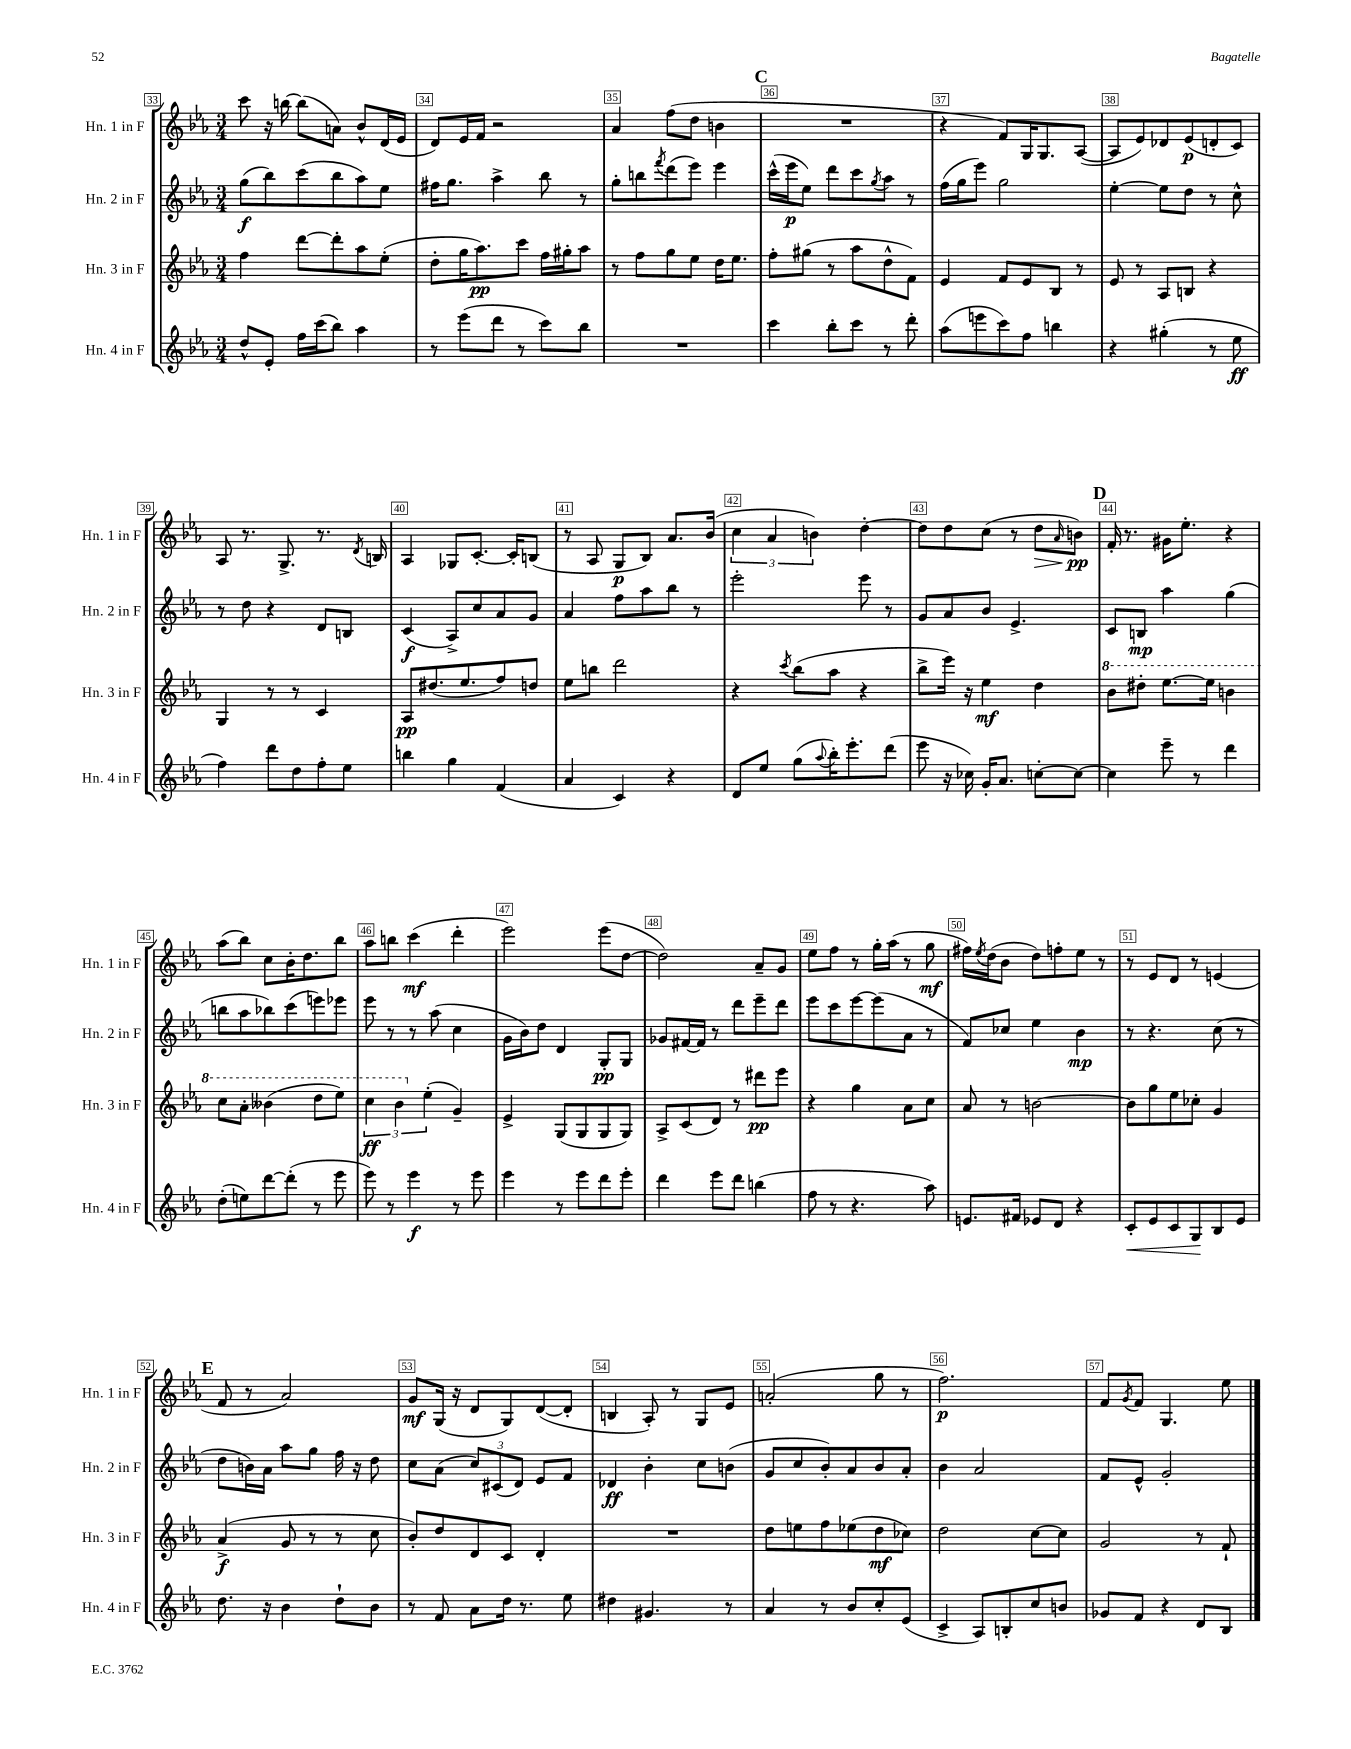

**kern	**dynam	**kern	**dynam	**kern	**dynam	**kern	**dynam
*part4	*part4	*part3	*part3	*part2	*part2	*part1	*part1
*staff4	*staff4	*staff3	*staff3	*staff2	*staff2	*staff1	*staff1
*I"Hn. 4 in F	*	*I"Hn. 3 in F	*	*I"Hn. 2 in F	*	*I"Hn. 1 in F	*
*I'Hn. 4 in F	*	*I'Hn. 3 in F	*	*I'Hn. 2 in F	*	*I'Hn. 1 in F	*
*clefG2	*	*clefG2	*	*clefG2	*	*clefG2	*
*k[b-e-a-]	*	*k[b-e-a-]	*	*k[b-e-a-]	*	*k[b-e-a-]	*
*M3/4	*	*M3/4	*	*M3/4	*	*M3/4	*
=33	=33	=33	=33	=33	=33	=33	=33
8dd^^/L	.	4ff\	.	(8gg\L	f	8ccc\	.
8e-'/J	.	.	.	8bb-\)	.	16r	.
.	.	.	.	.	.	[16bbn\	.
16ff\LL	.	[8ddd\L	.	(8ccc\	.	(8bb\L]	.
(16ccc\J	.	.	.	.	.	.	.
8bb-\J)	.	8ddd'\]	.	8bb-\	.	8an\J)	.
4aa-\	.	8aa-\	.	8aa-\)	.	8b-^^/L	.
.	.	(8ee-'\J	.	8ee-\J	.	(16d/L	.
.	.	.	.	.	.	16e-/JJ	.
=34	=34	=34	=34	=34	=34	=34	=34
8r	.	8dd'\L	.	16ff#X\KL	.	8d/L)	.
.	.	.	.	8.gg\J	.	.	.
(8eee-\L	.	16gg\K	.	.	.	16e-/L	.
.	.	8.aa-\)	pp	.	.	16f/JJ	.
8ddd\J	.	.	.	4aa-^\	.	2r	.
8r	.	8ccc\J	.	.	.	.	.
8ccc\L)	.	16ff\LL	.	8bb-\	.	.	.
.	.	16gg#X'\J	.	.	.	.	.
8bb-\J	.	8aa-\J	.	8r	.	.	.
=35	=35	=35	=35	=35	=35	=35	=35
2.r	.	8r	.	8gg'\L	.	4a-/	.
.	.	8ff\L	.	8bbn\	.	.	.
.	.	.	.	8qfff/	.	.	.
.	.	8gg\	.	(8ddd\	.	(8ff\L	.
.	.	8ee-\J	.	8eee-\J)	.	8dd\J	.
.	.	16dd\KL	.	4eee-\	.	4bn\	.
.	.	8.ee-\J	.	.	.	.	.
!!LO:REH:place=s1:t=C
=36	=36	=36	=36	=36	=36	=36	=36
4ccc\	.	8ff'\L	.	(16ccc^^\LL	.	2.r	.
.	.	.	.	16eee-\J	p	.	.
.	.	(8gg#X\J	.	8ee-\J)	.	.	.
8bb-'\L	.	8r	.	8ddd\L	.	.	.
8ccc\J	.	8aa-\L	.	8ccc\	.	.	.
.	.	.	.	8qgg/	.	.	.
8r	.	8dd^^\	.	8aa-\J	.	.	.
8ddd'\	.	8f\J)	.	8r	.	.	.
=37	=37	=37	=37	=37	=37	=37	=37
(8aa-\L	.	4e-/	.	(16ff\LL	.	4r	.
.	.	.	.	16gg\J	.	.	.
8eeen\	.	.	.	8eee-\J)	.	.	.
8ccc\)	.	8f/L	.	2gg\	.	8f/L)	.
8ff\J	.	8e-/	.	.	.	16G/K	.
.	.	.	.	.	.	8.G/	.
4bbn\	.	8B-/J	.	.	.	.	.
.	.	8r	.	.	.	([8A-/J	.
=38	=38	=38	=38	=38	=38	=38	=38
4r	.	8e-/	.	[4ee-'\	.	8A-/L]	.
.	.	8r	.	.	.	8e-/)	.
(4gg#X'\	.	8A-/L	.	8ee-\L]	.	8d-X/	.
.	.	8Bn/J	.	8dd\J	.	(8e-/	p
8r	.	4r	.	8r	.	8dn'/	.
8ee-\	ff	.	.	8cc^^\	.	8c/J)	.
!!LO:LB:g=z
=39	=39	=39	=39	=39	=39	=39	=39
4ff\)	.	4G/	.	8r	.	8A-/	.
.	.	.	.	8dd\	.	8.r	.
8ddd\L	.	8r	.	4r	.	.	.
.	.	.	.	.	.	8.G^/	.
8dd\	.	8r	.	.	.	.	.
8ff'\	.	4c/	.	8d/L	.	8.r	.
8ee-\J	.	.	.	8Bn/J	.	.	.
.	.	.	.	.	.	8qd/	.
.	.	.	.	.	.	16Bn/	.
=40	=40	=40	=40	=40	=40	=40	=40
4bbn\	.	8A-/L	pp	(4c/	f	4A-/	.
.	.	(8.dd#X/	.	.	.	.	.
4gg\	.	.	.	8A-^/L)	.	8G-X/L	.
.	.	8.ee-/	.	.	.	.	.
.	.	.	.	8cc/	.	[8.c'/J	.
(4f/	.	8ff/)	.	8a-/	.	.	.
.	.	.	.	.	.	16c'/KL]	.
.	.	8ddn/J	.	8g/J	.	(8Bn/J	.
=41	=41	=41	=41	=41	=41	=41	=41
4a-/	.	8ee-\L	.	4a-/	.	8r	.
.	.	8bbn\J	.	.	.	8A-/	.
4c/)	.	2ddd\	.	8ff\L	.	8G/L	p
.	.	.	.	8aa-\	.	8B-/J)	.
4r	.	.	.	8bb-\J	.	8.a-/L	.
.	.	.	.	8r	.	.	.
.	.	.	.	.	.	(16b-/Jk	.
=42	=42	=42	=42	=42	=42	=42	=42
8d/L	.	4r	.	2eee-'\	.	6cc\	.
8ee-/J	.	.	.	.	.	.	.
.	.	.	.	.	.	6a-/	.
.	.	8qccc/	.	.	.	.	.
(8gg\L	.	(8bb-\L	.	.	.	.	.
.	.	.	.	.	.	6bn\)	.
8qqaa-/	.	.	.	.	.	.	.
16bb-'\K)	.	8aa-\J	.	.	.	.	.
8.eee-'\	.	.	.	.	.	.	.
.	.	4r	.	8eee-\	.	[4dd'\	.
(8ddd\J	.	.	.	8r	.	.	.
=43	=43	=43	=43	=43	=43	=43	=43
8eee-\	.	8bb-^\L	.	8g/L	.	8dd\L]	.
16r	.	16eee-\Jk)	.	8a-/	.	8dd\	.
16cc-X\)	.	16r	.	.	.	.	.
16g'/KL	.	4ee-\	mf	8b-/J	.	(8cc\J	.
8.a-/J	.	.	.	.	.	.	.
.	.	.	.	4.e-^/	.	8r	.
!	!	!	!	!	!	!	!LO:HP:b
[8ccn'\L	.	4dd\	.	.	.	8dd\L	>
.	.	.	.	.	.	16qqa-/	.
8cc\J_	.	.	.	.	.	8bn\J)	pp
.	.	.	.	.	.	.	]
!!LO:REH:place=s1:t=D
=44	=44	=44	=44	=44	=44	=44	=44
*	*	*8va	*	*	*	*	*
4cc\]	.	8bb-\L	.	8c/L	.	16f'/	.
.	.	.	.	.	.	8.r	.
.	.	8ddd#X'\J	.	8Bn/J	mp	.	.
8eee-~\	.	[8.eee-\L	.	4aa-\	.	16g#X\KL	.
.	.	.	.	.	.	8.ee-'\J	.
8r	.	.	.	.	.	.	.
.	.	16eee-\Jk]	.	.	.	.	.
4ddd\	.	4bbn\	.	(4gg\	.	4r	.
!!LO:LB:g=z
=45	=45	=45	=45	=45	=45	=45	=45
(8dd'\L	.	8ccc\L	.	8bbn\L	.	(8aa-\L	.
8een\)	.	8aa-'\J	.	8aa-\	.	8bb-\J)	.
[8ddd\	.	(4bb--X\	.	8bb-X\)	.	8cc\L	.
(8ddd'\J]	.	.	.	(8ccc\	.	16b-'\K	.
.	.	.	.	.	.	8.dd\	.
8r	.	8ddd\L	.	8eeen\)	.	.	.
8eee-\	.	8eee-\J)	.	8eee-X\J	.	8bb-\J	.
=46	=46	=46	=46	=46	=46	=46	=46
8eee-\)	.	6ccc\	ff	8eee-\	.	8aa-\L	.
8r	.	.	.	8r	.	8bbn\J	.
.	.	6bb-\	.	.	.	.	.
4eee-\	f	.	.	8r	.	(4ccc\	mf
*	*	*X8va	*	*	*	*	*
.	.	(6ee-'\	.	.	.	.	.
.	.	.	.	(8aa-\	.	.	.
8r	.	4g~/)	.	4cc\	.	4ddd'\	.
8eee-\	.	.	.	.	.	.	.
=47	=47	=47	=47	=47	=47	=47	=47
4eee-\	.	4e-^/	.	16g\LL	.	2eee-\)	.
.	.	.	.	16b-\J)	.	.	.
.	.	.	.	8dd\J	.	.	.
8r	.	(8G/L	.	4d/	.	.	.
8eee-\L	.	8G/	.	.	.	.	.
8ddd\	.	8G/	.	8G'/L	pp	(8eee-\L	.
8eee-'\J	.	8G/J)	.	8G/J	.	[8dd\J	.
=48	=48	=48	=48	=48	=48	=48	=48
4ddd\	.	8A-^/L	.	8g-X/L	.	2dd\])	.
.	.	(8c/	.	[16f#X/L	.	.	.
.	.	.	.	16f#/JJ]	.	.	.
8eee-\L	.	8d/J)	.	8r	.	.	.
8ddd\J	.	8r	.	8ddd\L	.	.	.
(4bbn\	.	8ddd#X\L	pp	8eee-~\	.	8a-~/L	.
.	.	8eee-\J	.	8ddd\J	.	8g/J	.
=49	=49	=49	=49	=49	=49	=49	=49
8ff\	.	4r	.	8eee-\L	.	8ee-\L	.
8r	.	.	.	8ccc\	.	8ff\J	.
4.r	.	4gg\	.	[8eee-\	.	8r	.
.	.	.	.	(8eee-\]	.	16gg'\LL	.
.	.	.	.	.	.	(16aa-\JJ	.
.	.	8a-\L	.	8a-\J	.	8r	.
8aa-\)	.	8cc\J	.	8r	.	8gg\	mf
=50	=50	=50	=50	=50	=50	=50	=50
8.en/L	.	8a-/	.	8f/L)	.	16ff#X\LL)	.
.	.	.	.	.	.	8qee-/	.
.	.	.	.	.	.	(16dd\J	.
.	.	8r	.	8cc-X/J	.	8b-\J	.
16f#X/Jk	.	.	.	.	.	.	.
8e-X/L	.	[2bn\	.	4ee-\	.	8dd\L)	.
8d/J	.	.	.	.	.	8ffn'\	.
4r	.	.	.	4b-\	mp	8ee-\J	.
.	.	.	.	.	.	8r	.
=51	=51	=51	=51	=51	=51	=51	=51
!	!LO:HP:b	!	!	!	!	!	!
8c'/L	<	8b\L]	.	8r	.	8r	.
8e-/	.	8gg\	.	4.r	.	8e-/L	.
8c/	.	8ee-\	.	.	.	8d/J	.
8G/	.	8cc-X'\J	.	.	.	8r	.
8B-/	[	4g/	.	(8cc\	.	(4en/	.
8e-/J	.	.	.	8r	.	.	.
!!LO:LB:g=z
!!LO:REH:place=s1:t=E
=52	=52	=52	=52	=52	=52	=52	=52
8.dd\	.	(4a-^/	f	8dd\L	.	8f/	.
.	.	.	.	16bn\L)	.	8r	.
16r	.	.	.	16a-\JJ	.	.	.
4b-\	.	8g/	.	8aa-\L	.	2a-/)	.
.	.	8r	.	8gg\J	.	.	.
8dd`\L	.	8r	.	16ff\	.	.	.
.	.	.	.	16r	.	.	.
8b-\J	.	8cc\	.	8dd\	.	.	.
=53	=53	=53	=53	=53	=53	=53	=53
8r	.	8b-'/L)	.	8cc\L	.	8g/L	mf
8f/	.	8dd/	.	(8a-\J	.	(16G/Jk	.
.	.	.	.	.	.	16r	.
8a-\L	.	8d/	.	12cc/L)	.	8d/L	.
.	.	.	.	(12c#X/	.	.	.
16dd\Jk	.	8c/J	.	.	.	8G/)	.
.	.	.	.	12d/J)	.	.	.
8.r	.	.	.	.	.	.	.
.	.	4d'/	.	8e-/L	.	([8d/	.
8ee-\	.	.	.	8f/J	.	8d'/J]	.
=54	=54	=54	=54	=54	=54	=54	=54
4dd#X\	.	2.r	.	4d-X/	ff	4Bn/	.
4.g#X/	.	.	.	4b-'\	.	8A-'/)	.
.	.	.	.	.	.	8r	.
.	.	.	.	8cc\L	.	8G/L	.
8r	.	.	.	(8bn\J	.	8e-/J	.
=55	=55	=55	=55	=55	=55	=55	=55
4a-/	.	8dd\L	.	8g/L	.	(2an'/	.
.	.	8een\	.	8cc/	.	.	.
8r	.	8ff\	.	8b-'/)	.	.	.
8b-/L	.	(8ee-X\	.	8a-/	.	.	.
8cc'/	.	8dd\	mf	8b-/	.	8gg\	.
(8e-/J	.	8cc-X\J)	.	8a-'/J	.	8r	.
=56	=56	=56	=56	=56	=56	=56	=56
4c^/	.	2dd\	.	4b-\	.	2.ff\)	p
8A-/L)	.	.	.	2a-/	.	.	.
8Bn'/	.	.	.	.	.	.	.
8cc/	.	[8cc\L	.	.	.	.	.
8bn/J	.	8cc\J]	.	.	.	.	.
=57	=57	=57	=57	=57	=57	=57	=57
8g-X/L	.	2g/	.	8f/L	.	8f/L	.
.	.	.	.	.	.	8qg/	.
8f/J	.	.	.	8e-^^/J	.	8f/J	.
4r	.	.	.	2g'/	.	4.G/	.
8d/L	.	8r	.	.	.	.	.
8B-/J	.	8f`/	.	.	.	8ee-\	.
==	==	==	==	==	==	==	==
*-	*-	*-	*-	*-	*-	*-	*-
